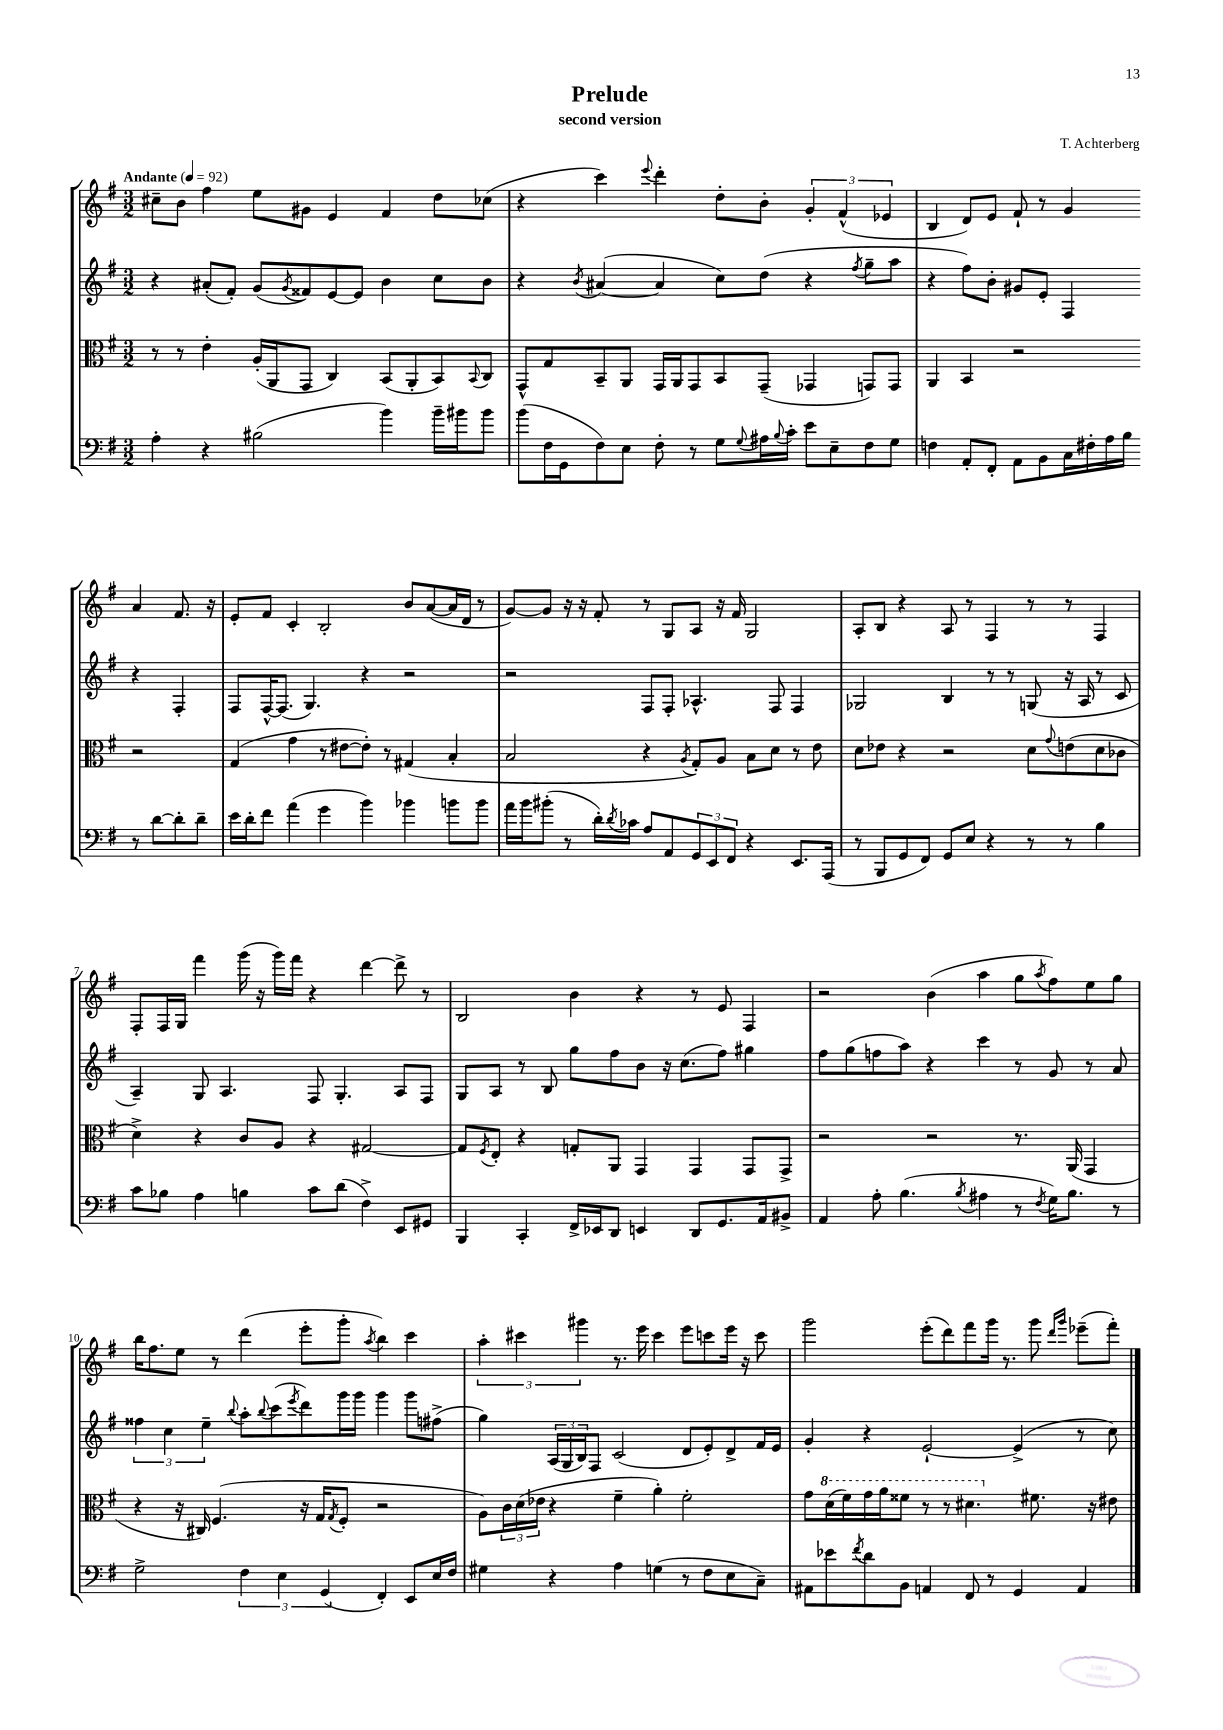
\header { title = "Prelude" composer = "T. Achterberg" subtitle = "second version" }
<<
\new StaffGroup <<
\new Staff = "s0" {
    \clef treble \key g \major \numericTimeSignature \time 3/2 \tempo "Andante" 4 = 92
    cis''8-- b'8 fis''4 e''8 gis'8 e'4 fis'4 d''8 ces''8( |
    r4 c'''4) \appoggiatura { e'''8 } d'''4-. d''8-. b'8-. \tuplet 3/2 { g'4-. fis'4-^( ees'4 } |
    b4 d'8) e'8 fis'8-! r8 g'4 a'4 fis'8. r16 |
    e'8-. fis'8 c'4-. b2-. b'8 a'8~( a'16 d'16 r8 |
    g'8~) g'8 r16 r16 fis'8-. r8 g8 a8 r16 fis'16 g2 |
    a8-. b8 r4 a8 r8 fis4 r8 r8 fis4 |
    fis8-. fis16 g16 fis'''4 g'''16( r16 g'''16) fis'''16 r4 d'''4~ d'''8-> r8 |
    b2 b'4 r4 r8 e'8 fis4 |
    r2 b'4( a''4 g''8 \acciaccatura { a''8 } fis''8) e''8 g''8 |
    b''16 fis''8. e''8 r8 d'''4( e'''8-. g'''8-. \acciaccatura { a''8 } b''4) c'''4 |
    \tuplet 3/2 { a''4-. cis'''4 gis'''4 } r8. e'''16 cis'''4 e'''8 c'''8 e'''16 r16 c'''8 |
    g'''2 e'''8-.( d'''8) fis'''8 g'''16 r8. g'''8 \grace { d'''16 g'''16 } ees'''8--( fis'''8-.) \bar "|." |
}
\new Staff = "s1" {
    \clef treble \key g \major \numericTimeSignature \time 3/2
    r4 ais'8-.( fis'8-.) g'8( \acciaccatura { g'8 } fisis'8) e'8~ e'8 b'4 c''8 b'8 |
    r4 \acciaccatura { b'8 } ais'4~( ais'4 c''8) d''8( r4 \acciaccatura { fis''8 } g''8-- a''8 |
    r4 fis''8) b'8-. gis'8 e'8-. fis4 r4 fis4-. |
    fis8 fis16~-^ fis8.( g4.) r4 r2 |
    r2 fis8 fis8-. aes4.-^ fis8 fis4 |
    ges2 b4 r8 r8 g8( r16 a16 r8 c'8 |
    a4--) g8 a4. fis8 g4.-. a8 fis8 |
    g8 a8 r8 b8 g''8 fis''8 b'8 r16 c''8.( fis''8) gis''4 |
    fis''8 g''8( f''8 a''8) r4 c'''4 r8 g'8 r8 a'8 |
    \tuplet 3/2 { fisis''4 c''4 e''4-- } \appoggiatura { b''8 } a''8-. \appoggiatura { b''8 } c'''8( \acciaccatura { e'''8 } d'''8) g'''16 g'''16 g'''4 g'''8 fis''8->( |
    g''4) \tuplet 3/2 { a16( g16 b16) } fis8 c'2( d'8 e'8-.) d'8-> fis'16 e'16 |
    g'4-. r4 e'2~-! e'4->( r8 c''8) \bar "|." |
}
\new Staff = "s2" {
    \clef alto \key g \major \numericTimeSignature \time 3/2
    r8 r8 e'4-. a16-.( a,16 g,8 c4) b,8( a,8-. b,8) \appoggiatura { b,8 } c8 |
    g,8-^ g8 b,8-- a,8 g,16 a,16 g,8 b,8 g,8--( ges,4 g,8) g,8 |
    a,4 b,4 r2 r2 |
    g4( g'4 r8 eis'8~ eis'8-.) r8 gis4( b4-. |
    b2 r4 \acciaccatura { a8 } g8-.) a8 b8 d'8 r8 e'8 |
    d'8 ees'8 r4 r2 d'8 \appoggiatura { g'8 } e'8( d'8 ces'8 |
    d'4->) r4 c'8 a8 r4 gis2~ |
    gis8 \acciaccatura { fis8 } e8-. r4 g8-. a,8 g,4 g,4 g,8 g,8-> |
    r2 r2 r8. a,16( g,4 |
    r4 r16 cis16) fis4.( r16 g16 \acciaccatura { g8 } fis8-. r2 |
    a8) \tuplet 3/2 { c'16 d'16( ees'16 } r4 fis'4-- a'4-.) fis'2-. |
    g'8 \ottava #1 d''16( fis''16) g''16 a''16 fisis''8 r8 r8 dis''4. \ottava #0 fis'!8. r16 eis'8 \bar "|." |
}
\new Staff = "s3" {
    \clef bass \key g \major \numericTimeSignature \time 3/2
    a4-. r4 bis2( b'4) b'16-- bis'16 bis'8 |
    b'8( fis16 g,16 fis8) e8 fis8-. r8 g8 \appoggiatura { g8 } ais16 \appoggiatura { b8 } c'16-. e'8 e8-- fis8 g8 |
    f4 a,8-. fis,8-. a,8 b,8 c16 fis16-. a16 b16 r8 d'8~ d'8-. d'8-- |
    e'16 d'16-. fis'8 a'4( g'4 b'4) bes'4 b'8 b'8 |
    a'16 b'16 bis'8-.( r8 d'16-.) \acciaccatura { d'8 } ces'16 a8 a,8 \tuplet 3/2 { g,8 e,8 fis,8 } r4 e,8. a,,16( |
    r8 b,,8 g,8 fis,8) g,8 e8 r4 r8 r8 b4 |
    c'8 bes8 a4 b4 c'8 d'8( fis4->) e,8 gis,8 |
    b,,4 c,4-. fis,16-> ees,16 d,8 e,4 d,8 g,8. a,16 bis,8-> |
    a,4 a8-. b4.( \acciaccatura { b8 } ais4 r8 \acciaccatura { fis8 } g16) b8. r8 |
    g2-> \tuplet 3/2 { fis4 e4 g,4( } fis,4-.) e,8 e16 fis16 |
    gis4 r4 a4 g4( r8 fis8 e8 c8--) |
    ais,8 ees'8 \acciaccatura { fis'8 } d'8 b,8 a,4 fis,8 r8 g,4 a,4 \bar "|." |
}
>>
>>
